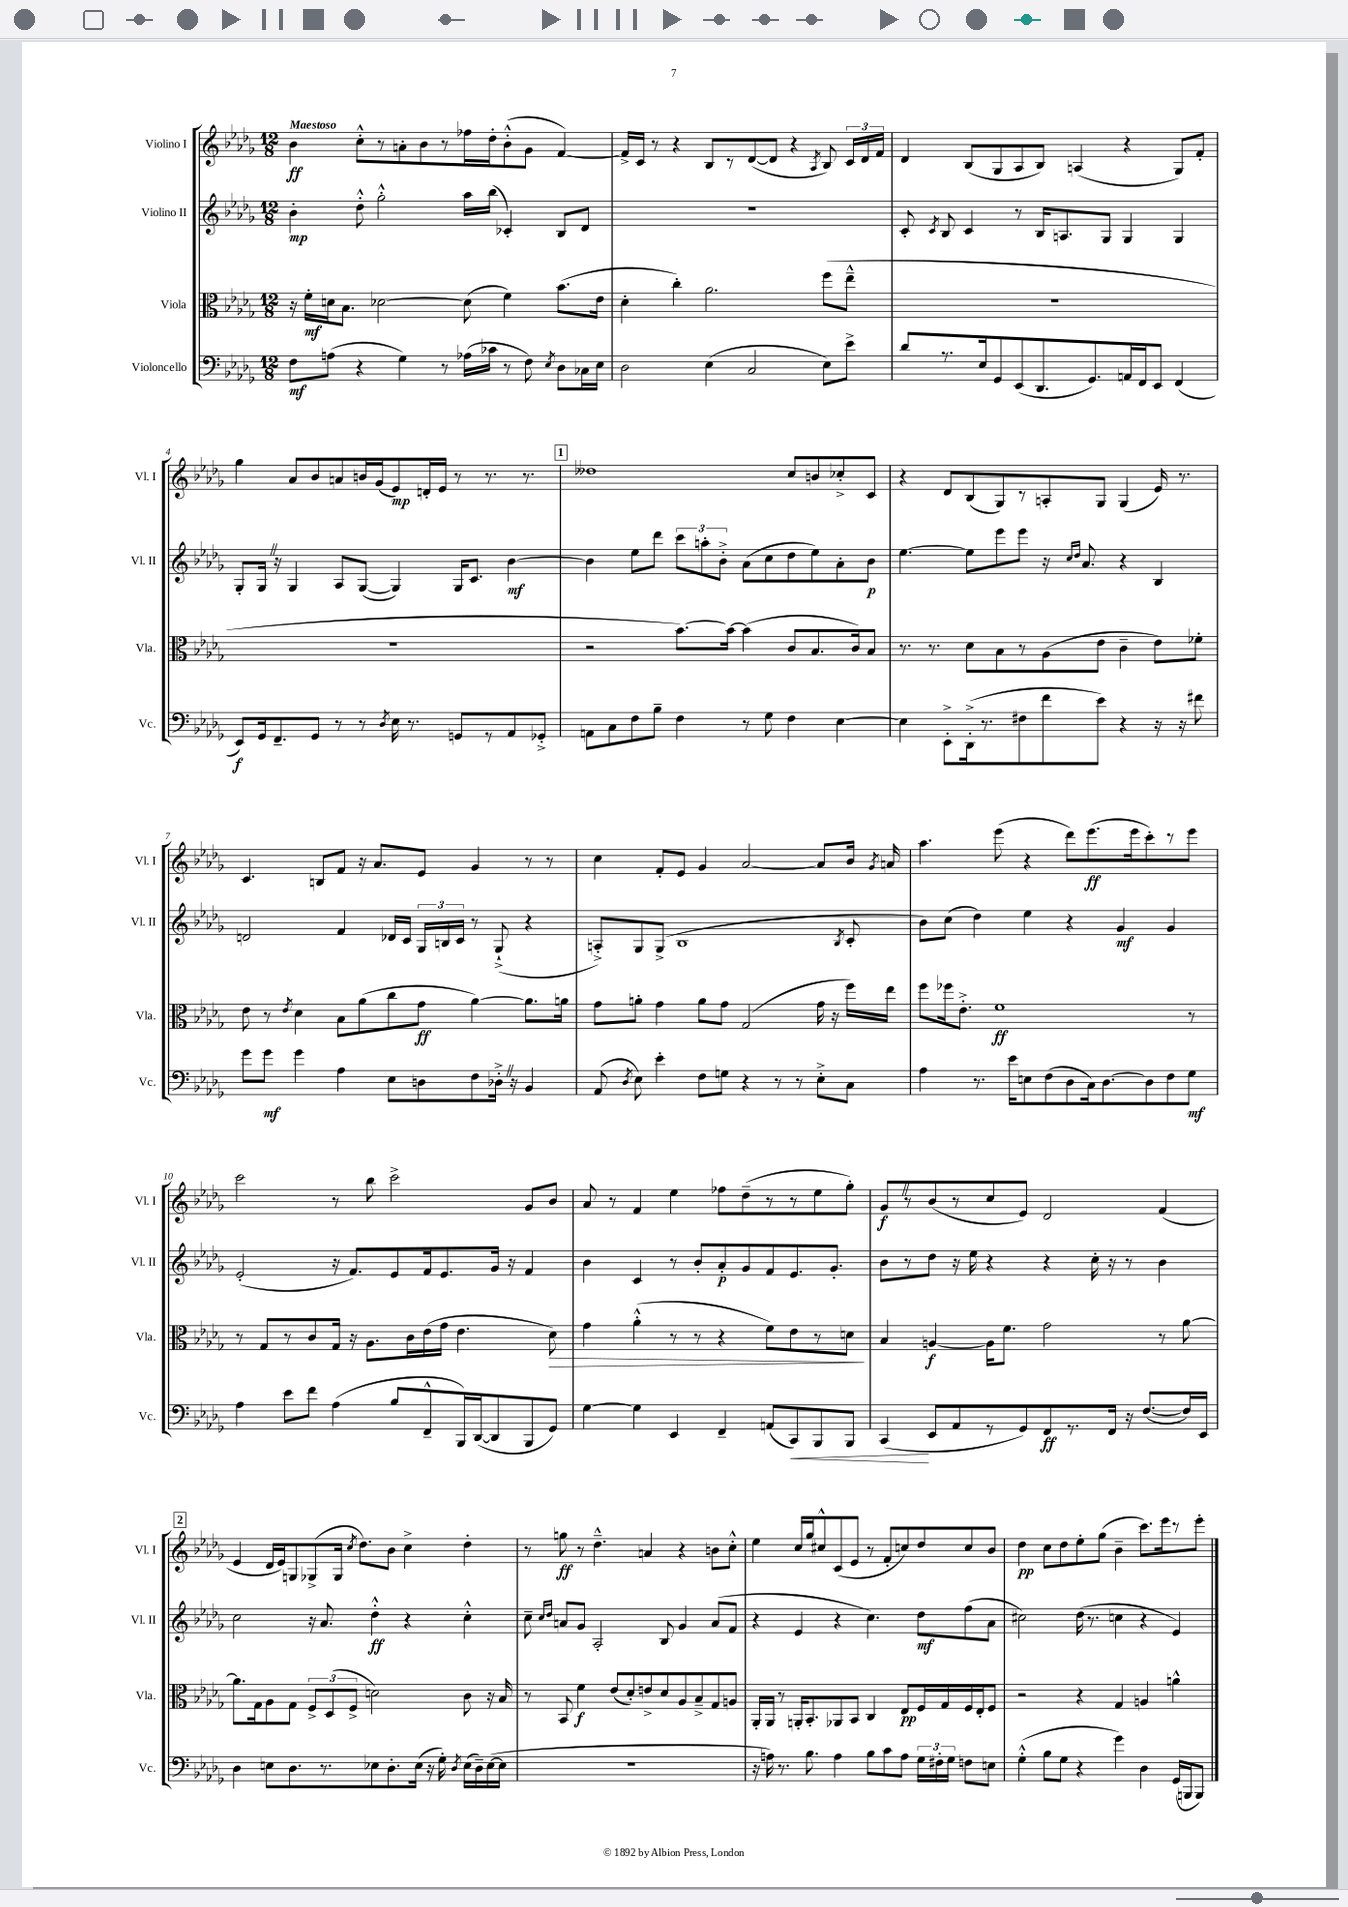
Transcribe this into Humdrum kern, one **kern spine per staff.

**kern	**kern	**kern	**kern
*staff4	*staff3	*staff2	*staff1
*clefF4	*clefC3	*clefG2	*clefG2
*k[b-e-a-d-g-]	*k[b-e-a-d-g-]	*k[b-e-a-d-g-]	*k[b-e-a-d-g-]
*M12/8	*M12/8	*M12/8	*M12/8
8F\L	16r	4b-'\	4b-\
.	16f'\LL	.	.
(8A\J	16d\J	.	.
.	8.B-\J	.	.
4r	.	8dd-'^^\	8cc'^^\L
.	[2d-\	2gg-'^^\	8r
4G-\)	.	.	8a'\
.	.	.	8b-\
8r	.	.	8r
(16A-\LL	(8d-\]	16aa-\LL	16ff-\L
16c-\JJ	.	(16bb-\JJ	16dd-'\J
8r	4f\)	4c-'/)	(8b-'^^\
8F\)	.	.	8g-\J
8qE-/	.	.	.
8D-\L	(8.b-\L	8B-/L	[4f/)
16C-\L	.	8d-/J	.
16E-\JJ	16e-\Jk	.	.
=	=	=	=
2D-\	4d-'\	1.r	16f^/]LL
.	.	.	16c/JJ
.	.	.	8r
.	4cc'\)	.	4r
(4E-\	2.a-\	.	8B-/L
.	.	.	8r
2C/	.	.	([8d-/
.	.	.	8d-/]J
.	.	.	4r
.	.	.	8qA-/
8E-\L)	(8ff\L	.	8B-/)
8e-^\J	8ee-~^^\J	.	24c/LL
.	.	.	24d-/
.	.	.	24f/JJ
=	=	=	=
8d-/L	1.r	8c'/	4d-/
.	.	8qc/	.
8.r	.	8B-/	.
.	.	4c/	(8B-/L
16E-/k	.	.	.
8GG-/	.	.	8G-/
(8EE-/	.	8r	8A-/
8.DD-/	.	16B-/LK	8B-/J)
.	.	8.A/	.
.	.	.	(4A/
8.GG-/)	.	.	.
.	.	8G-/J	.
16AA/L	.	4G-/	4r
16FF/J	.	.	.
8EE-/J	.	.	.
(4FF/	.	4G-/	8G-/L)
.	.	.	8f'/J
=	=	=	=
8EE-/L)	1.r	8G-'/L	4gg-\
16GG-/k	.	16G-/Jk	.
8.FF~/	.	16r	.
.	.	4G-/	8a-/L
8GG-/J	.	.	8b-/
8r	.	8A-/L	8a/
8r	.	([8G-/J	16b/L
.	.	.	(16g-/J
8qD-/	.	.	.
16E-\	.	4G-/])	8e-/)
8.r	.	.	.
.	.	.	16d'/L
.	.	.	16e-/JJ
8GG/L	.	16G-/LK	8r
.	.	8.c/J	.
8r	.	.	8.r
8AA-/	.	[4b-\	.
.	.	.	8.r
8GG-'^/J	.	.	.
=	=	=	=
8AA\L	2r	4b-\]	1dd--
8C\	.	.	.
8F\	.	8ee-\L	.
8B-~\J	.	8ddd-\J	.
4F\	[8.b-\L)	12ccc\L	.
.	.	12aa'\	.
.	.	12b-'^\J	.
.	16b-\_Jk	.	.
8r	(4b-\]	(8a-\L	.
8G-\	.	8cc\	.
4F\	8c/L	8dd-\	8cc/L
.	8.B-/	8ee-\)	8b/
[4E-\	.	8a-'\	8cc-'^/
.	16c/k)	.	.
.	8B-/J	8b-\J	8c/J
=	=	=	=
4E-\]	8.r	[4.ee-\	4r
.	8.r	.	.
8EE-'^\L	.	.	8d-/L
(16DD-'^\k	8d-\L	8ee-\]L	(8B-/
8.r	.	.	.
.	8B-\	8eee-\	8G-/)
8F#\	8r	8eee-\J	8r
8f\	(8A-\	16r	8A'/
.	.	16qqcc/LL	.
.	.	16qqdd-/JJ	.
.	.	8.a-/	.
8e-\J)	8e-\J	.	8G-/J
4r	4c~\	4r	(4G-/
16r	8e-\L)	4B-/	16e-/)
16r	.	.	8.r
8f#\	8f-'\J	.	.
=	=	=	=
8g-\L	8e-\	2d/	4.c/
8g-\J	8r	.	.
.	8qe-/	.	.
4g-\	4d-\	.	.
.	.	.	8B/L
4A-\	8B-\L	4f/	8f/J
.	(8a-\	.	16r
.	.	.	8.a-/L
8E-\L	8cc\	16d-/LL	.
.	.	16c/JJ	.
8D\	8g-\J	24G-/LL	8e-/J
.	.	24B/	.
.	.	24c/JJ	.
8F\	[4a-\)	8r	4g-/
16D-'^\Jk	.	(8G-`^/	.
16r	.	.	.
4BB-/	8.a-\]L	4r	8r
.	.	.	8r
.	16a\Jk	.	.
=	=	=	=
(8AA-/	8g-\L	8A'^/L)	4cc\
8qD-/	.	.	.
8E-\)	8a'\J	8G-/	.
4e-'\	4g-\	(8G-^/J	8f'/L
.	.	1B-	8e-/J
8F\L	8a\L	.	4g-/
8G\J	8g-\J	.	.
4r	(2G-/	.	[2a-/
8r	.	.	.
8r	.	.	.
8E-'^\L	16g-\	.	8a-/]L
.	16r	.	.
.	.	8qB-/	.
8C\J	16ff\LL)	8c'/	16b-/Jk
.	.	.	8qg-/
.	16ee-\JJ	.	16a/
=	=	=	=
4A-\	8ff\L	8b-\L)	4.aa-\
.	16ff-\k	(8cc\J	.
.	8.e-'^\J	.	.
8.r	.	4dd-\)	.
.	1f	.	(8eee-\
16e-\LK	.	.	.
8E\	.	4ee-\	4r
(8F\	.	.	.
8D-\	.	4r	8ddd-\L)
16C\k)	.	.	(8.eee-\
[8.D-\	.	.	.
.	.	4g-/	.
.	.	.	16eee-\k
8D-\]	.	.	8ccc'\)
8F\	.	4g-/	8r
8G-\J	8r	.	8eee-\J
=	=	=	=
4A-\	8r	(2e-'/	2ccc\
.	8G-/L	.	.
8e-\L	8r	.	.
8f\J	8c/	.	.
(4A-\	16G-/Jk	16r	8r
.	16r	8.f/L)	.
.	8.A-\L	.	8bb-\
8B-/L	.	8e-/	2ccc^\
.	16c\L	.	.
8FF~^^/	(16e-\	16f/k	.
.	16g-\JJ	8.e-/	.
16BBB-/L)	4.e-\	.	.
([16DD-/J	.	.	.
8DD-/]	.	16g-/Jk	.
.	.	16r	.
8BBB-/	.	4f/	8g-/L
8GG-/J)	8d-\)	.	8b-/J
=	=	=	=
[4G-\	4g-\	4b-\	8a-/
.	.	.	8r
4G-\]	(4a-'^^\	4c/	4f/
4EE-/	8r	8r	4ee-\
.	8r	8b-'/L	.
4FF~/	4r	8a-'/	8ff-\L
.	.	8g-/	(8dd-~\
(8AA/L	8f\L)	8f/	8r
8CC/)	8e-\	8.e-/	8r
8BBB-/	8r	.	8ee-\
.	.	8.g-'/J	.
8BBB-/J	8d\J	.	8gg-'\J)
=	=	=	=
(4CC/	4B-/	8b-\L	8g-/L
.	.	8r	8r
8EE-/L	[4A/	8dd-\J	(8b-/
8AA-/	.	16r	8r
.	.	16ee-\	.
8r	16A\]LK	4r	8cc/
.	8.f\J	.	.
8GG-/)	.	.	8e-/J)
8FF/	2g-\	4r	2d-/
8.r	.	.	.
.	.	16cc'\	.
16FF/Jk	.	16r	.
16r	.	8r	.
([8.F/L	.	.	.
.	8r	4b-\	(4f/
16F/]L)	[8a-\	.	.
16EE-/JJ	.	.	.
=	=	=	=
4D-\	8.a-\]L	2cc\	4e-/
.	16G-\k	.	.
8E\L	8A-\	.	16d-/LL
.	.	.	16e-/J)
8.D-\	8G-\J	.	8G/
.	12F^/L	16r	(8G-^/
8.r	.	8.a-/	.
.	(12D-/	.	.
.	.	.	16G-/Jk
.	12F^/J	.	.
.	.	.	8qcc/
.	.	.	8.dd-\L)
8E-\	2d\)	4dd-'^^\	.
8.D-'\	.	.	8b-\J
.	.	4r	4cc^\
(16E-\Jk	.	.	.
16r	.	.	.
16G-'\)	.	.	.
8qD-/	.	.	.
(16E-\LL	8c\	4cc'^^\	4dd-'\
16D-~\)	.	.	.
([16E-\	16r	.	.
16E-\]JJ	16B-/	.	.
=	=	=	=
1.r	8r	8cc~\	8r
.	.	16qqcc/LL	.
.	.	16qqdd-/JJ	.
.	8BB-/	8a/L	8gg\
.	4f\	8g-/J	8r
.	.	2A-'/	4.dd-~^^\
.	(8e-/L	.	.
.	8d-'/)	.	.
.	8e^/	.	4a/
.	8d-/	8B-/	.
.	8A-/	4g-/	4r
.	8B-~^/	.	.
.	8G-/	(8a/L	8b\L
.	8A/J	8f/J	8cc'^^\J
=	=	=	=
16r	16AA-'/LL	4r	4ee-\
16A\)	16AA-/JJ	.	.
8.r	8r	.	.
.	16AA'/LK	4e-/	16cc/LL
8.B-\	8.BB-'/	.	16gg-/J
.	.	.	8cc#^^/
4A\	8AA-/	4r	(8c/
.	8BB-/J	.	8e-/J
8B-\L	4C/	4.cc\)	8r
8c\	.	.	8f'/L
8A\J	8E-/L	.	8cc/)
24G-\LL	16F/L	8dd-\L	8dd-/
24F#'\	.	.	.
.	16G-/	.	.
24G-\JJ	.	.	.
8F\L	16F/	(8ff\	8cc/
.	16E-'/J	.	.
8E\J	8F/J	8a-\J	8b-/J
=	=	=	=
(4G-'^^\	2r	2cc#\)	4dd-\
8B-\L	.	.	8cc\L
8G-\J	.	.	8dd-\
4r	4r	(16dd-\	8ee-'\
.	.	8.r	.
.	.	.	(8gg-\J
4g-\)	4G-/	4cc\	4b-~\
4D-\	4A/	4r	8.ccc\L)
.	.	.	16eee-\k
(16GG-/LL	4a^^\	4e-/)	8r
16BBB/J	.	.	.
8BBB/J)	.	.	8eee-'\J
==	==	==	==
*-	*-	*-	*-
